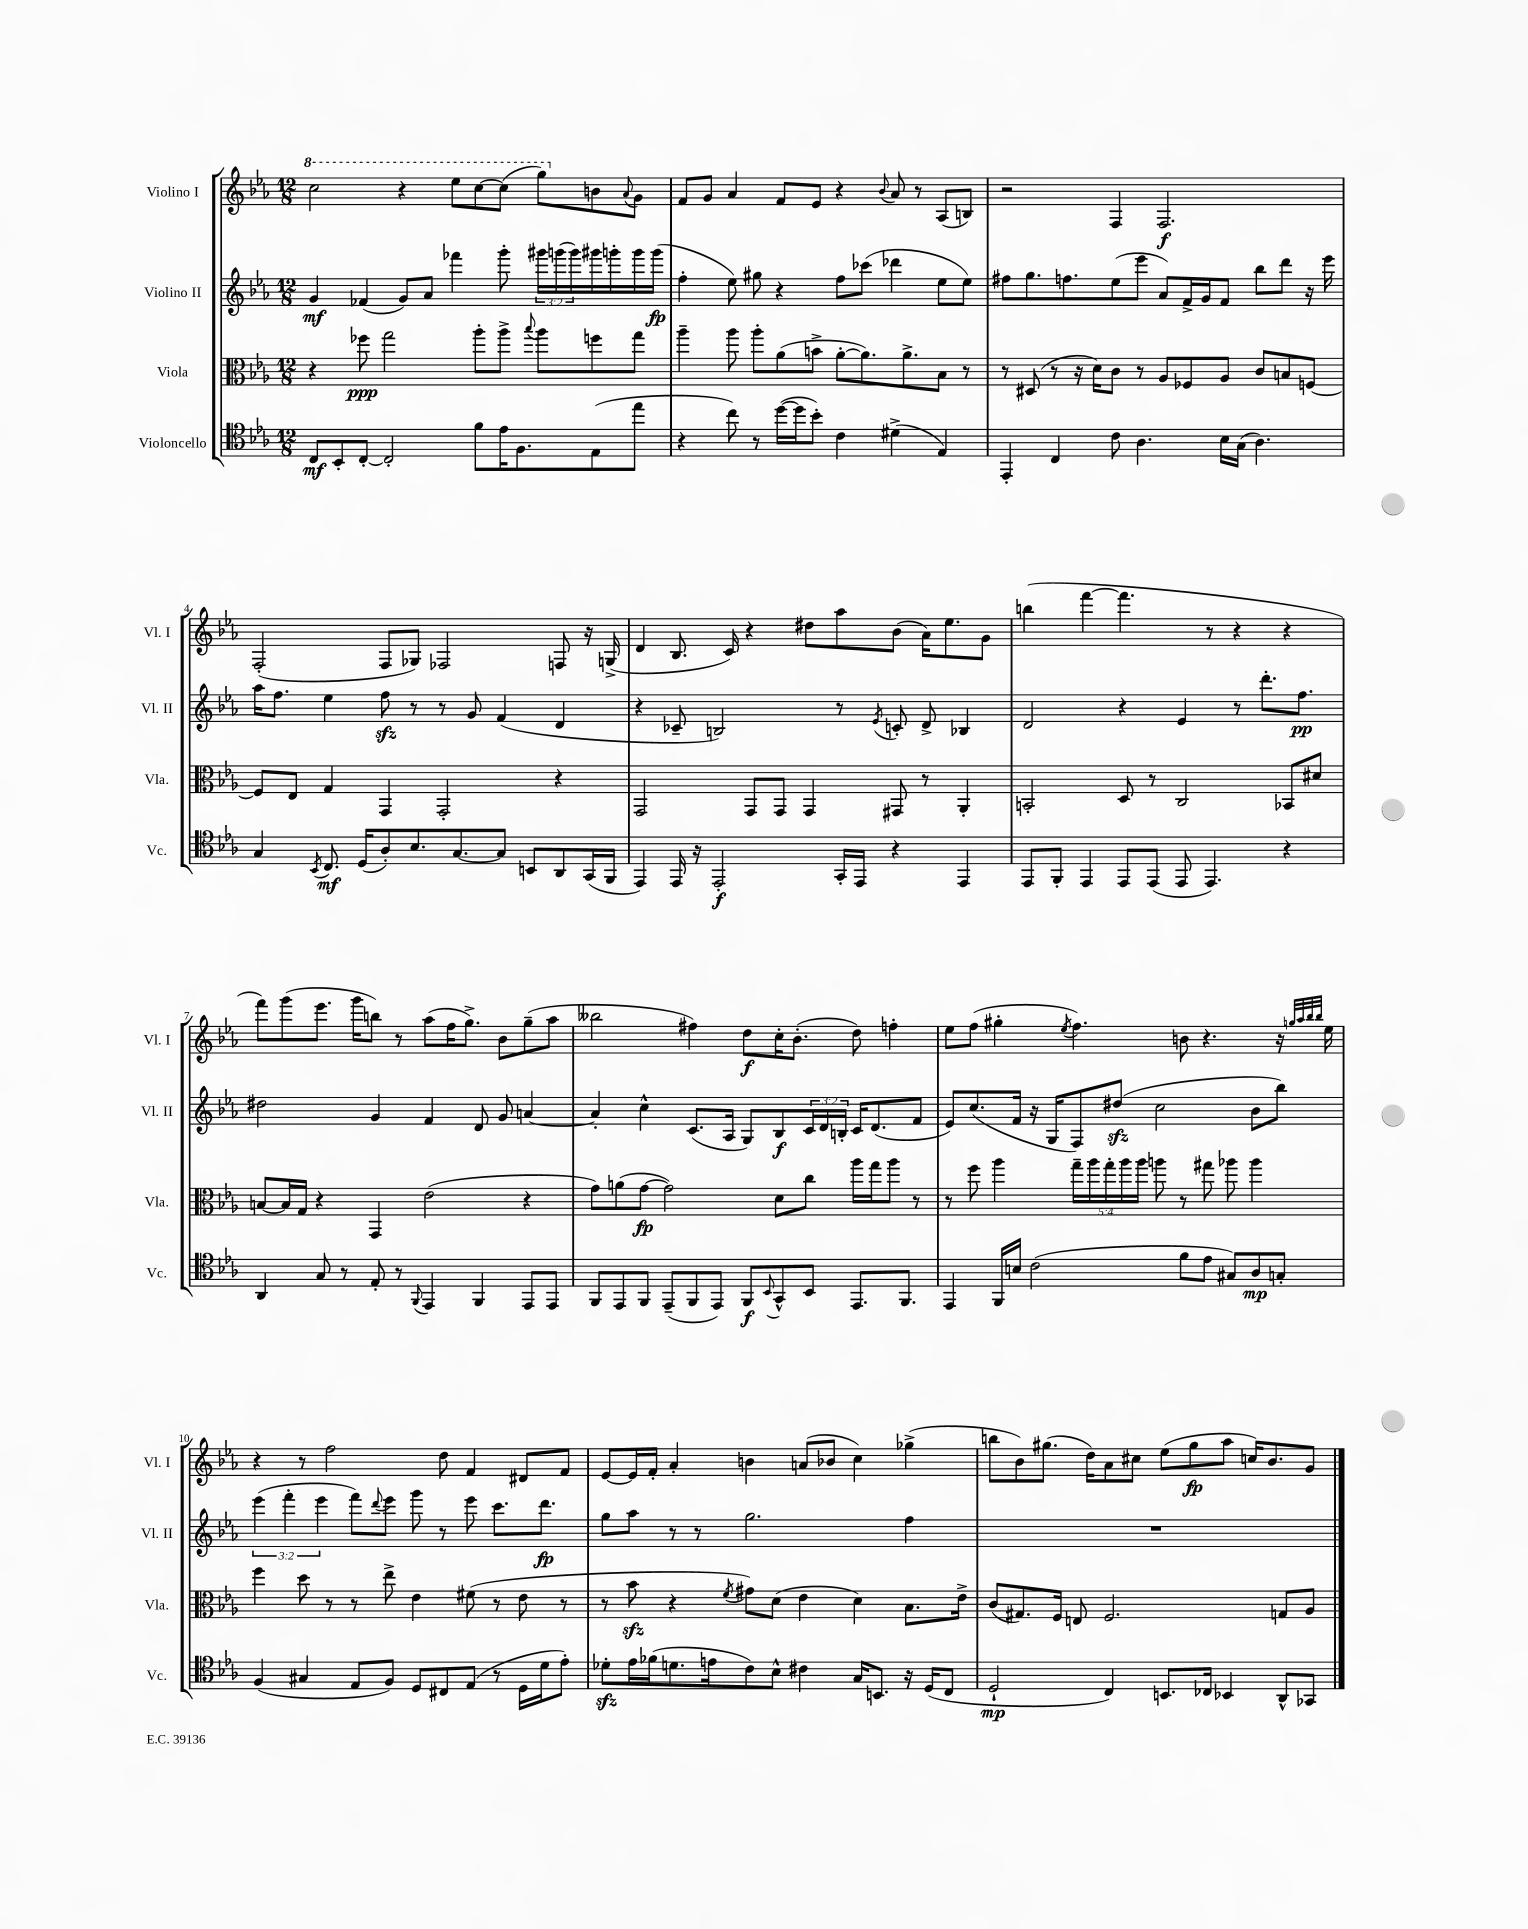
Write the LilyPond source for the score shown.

<<
\new StaffGroup <<
\new Staff = "s0" \with { instrumentName = "Violino I" shortInstrumentName = "Vl. I" } {
    \clef treble \key ees \major \numericTimeSignature \time 12/8
    \ottava #1 c'''2 r4 ees'''8 c'''8~ c'''8( g'''8) \ottava #0 b'8 \appoggiatura { aes'8 } g'8 |
    f'8 g'8 aes'4 f'8 ees'8 r4 \appoggiatura { bes'8 } aes'8 r8 aes8( b8) |
    r2 f4 f2.\f |
    f2-.( f8 ges8) fes2 f8 r16 g16->( |
    d'4 bes8. c'16) r4 dis''8 aes''8 bes'8( aes'16) ees''8. g'8 |
    b''4( f'''4~ f'''4. r8 r4 r4 |
    f'''8) g'''8( ees'''8. g'''16 b''8) r8 aes''8( f''16 g''8.->) bes'8 g''8--( aes''8 |
    beses''2 fis''4) d''8\f c''16-. bes'8.-.( d''8) f''4-. |
    ees''8 f''8( gis''4-. \acciaccatura { ees''8 } f''4.) b'8 r4. r16 \grace { g''32 aes''32 bes''32 bes''32 } ees''16 |
    r4 r8 f''2 d''8 f'4 dis'8 f'8 |
    ees'8~ ees'16 f'16-. aes'4-. b'4 a'8( bes'8 c''4) ges''4->( |
    b''8 bes'8) gis''8.( d''16) aes'8 cis''8 ees''8( gis''8\fp aes''8 c''16) bes'8. g'8 \bar "|." |
}
\new Staff = "s1" \with { instrumentName = "Violino II" shortInstrumentName = "Vl. II" } {
    \clef treble \key ees \major \numericTimeSignature \time 12/8 \override Staff.TupletNumber.text = #tuplet-number::calc-fraction-text
    g'4\mf fes'4( g'8) aes'8 fes'''4 g'''8-. \tuplet 3/2 { gis'''16 g'''16( g'''16) } gis'''16 g'''16-. g'''16 g'''16\fp( |
    f''4-. ees''8) gis''8 r4 f''8 ces'''8( des'''4 ees''8 ees''8) |
    fis''8 g''8. f''8. ees''8( ees'''8 aes'8) f'16-> g'16 f'8 bes''8 d'''8 r16 ees'''16 |
    aes''16 f''8. ees''4 f''8\sfz r8 r8 g'8 f'4( d'4 |
    r4 ces'8-- b2) r8 \acciaccatura { ees'8 } c'8-. d'8-> bes4 |
    d'2 r4 ees'4 r8 d'''8.-. f''8.\pp |
    dis''2 g'4 f'4 d'8 g'8 a'4~ |
    a'4-. c''4-^ c'8.( aes16 g8) bes8\f \tuplet 3/2 { c'16 d'16 b16-. } c'16 d'8.( f'8 |
    ees'8) c''8.( f'16 r16 g16 f8) dis''8\sfz( c''2 bes'8 bes''8) |
    \tuplet 3/2 { ees'''4( f'''4-. ees'''4 } f'''8) \appoggiatura { d'''8 } ees'''8 g'''8 r8 ees'''8 c'''8. d'''8.\fp |
    g''8 aes''8 r8 r8 g''2. f''4 |
    R1. \bar "|." |
}
\new Staff = "s2" \with { instrumentName = "Viola" shortInstrumentName = "Vla." } {
    \clef alto \key ees \major \numericTimeSignature \time 12/8 \override Staff.TupletNumber.text = #tuplet-number::calc-fraction-text
    r4 fes''8\ppp g''2 aes''8-. aes''8-> \appoggiatura { bes''8 } aes''8 f''8 g''8 |
    aes''4-- aes''8 aes''8-. aes'8( b'8-> aes'8~-. aes'8.) aes'8.-> bes8 r8 |
    r8 dis8( r8 r16 d'16) c'8 r8 aes8 fes8 aes8 c'8 b8 f8~ |
    f8 ees8 g4 g,4 g,2-. r4 |
    g,2 g,8 g,8 g,4 gis,8 r8 aes,4-. |
    b,2-. d8 r8 c2 bes,8 dis'8 |
    b8~ b16 g16 r4 g,4 ees'2( r4 |
    g'8) a'8( g'8~\fp g'2) d'8 c''8 aes''16 g''16 aes''8 r8 |
    r8 f''8 aes''4 \tuplet 5/4 { g''16-- aes''16 g''16-. aes''16 aes''16 } a''8 r8 gis''8 aes''8 aes''4 |
    f''4 d''8 r8 r8 ees''8-> ees'4 fis'8( r8 ees'8 r8 |
    r8 bes'8\sfz r4 \acciaccatura { f'8 } gis'8) d'8( ees'4 d'4) bes8. ees'16-> |
    c'8( gis8.) f16 e8 f2. g8 aes8 \bar "|." |
}
\new Staff = "s3" \with { instrumentName = "Violoncello" shortInstrumentName = "Vc." } {
    \clef tenor \key ees \major \numericTimeSignature \time 12/8
    c8\mf bes,8-. c8~-. c2-. f'8 ees'16 f8. ees8( ees''8 |
    r4 c''8) r8 d''16~( d''16 bes'8-.) c'4 dis'4->( ees4) |
    ees,4-. c4 c'8 aes4. bes16 g16( aes4.) |
    g4 \acciaccatura { bes,8 } c8.\mf d16( aes8-.) bes8. g8.~ g8 b,8 aes,8 g,16( f,16 |
    ees,4) ees,16 r16 ees,2-.\f g,16-. ees,16 r4 ees,4 |
    ees,8 f,8-. ees,4 ees,8 ees,8( ees,8 ees,4.) r4 |
    aes,4 g8 r8 ees8-. r8 \appoggiatura { f,8 } ees,4 f,4 ees,8 ees,8 |
    f,8 ees,8 f,8 ees,8--( f,8 ees,8) f,8\f \appoggiatura { bes,8 } g,8-^ bes,8 ees,8. f,8. |
    ees,4 f,16 b16 c'2( f'8 ees'8 gis8) aes8\mp g8-. |
    f4( gis4 ees8 f8) d8 cis8 ees8( r8 d16 d'16 ees'8-.) |
    des'8-.\sfz ees'16 fes'16( d'8. e'16 c'8) bes8-^ cis'4 g16 b,8. r16 d16( c8 |
    d2-!\mp c4) b,8. ces16 bes,4 aes,8-^ ges,8 \bar "|." |
}
>>
>>
